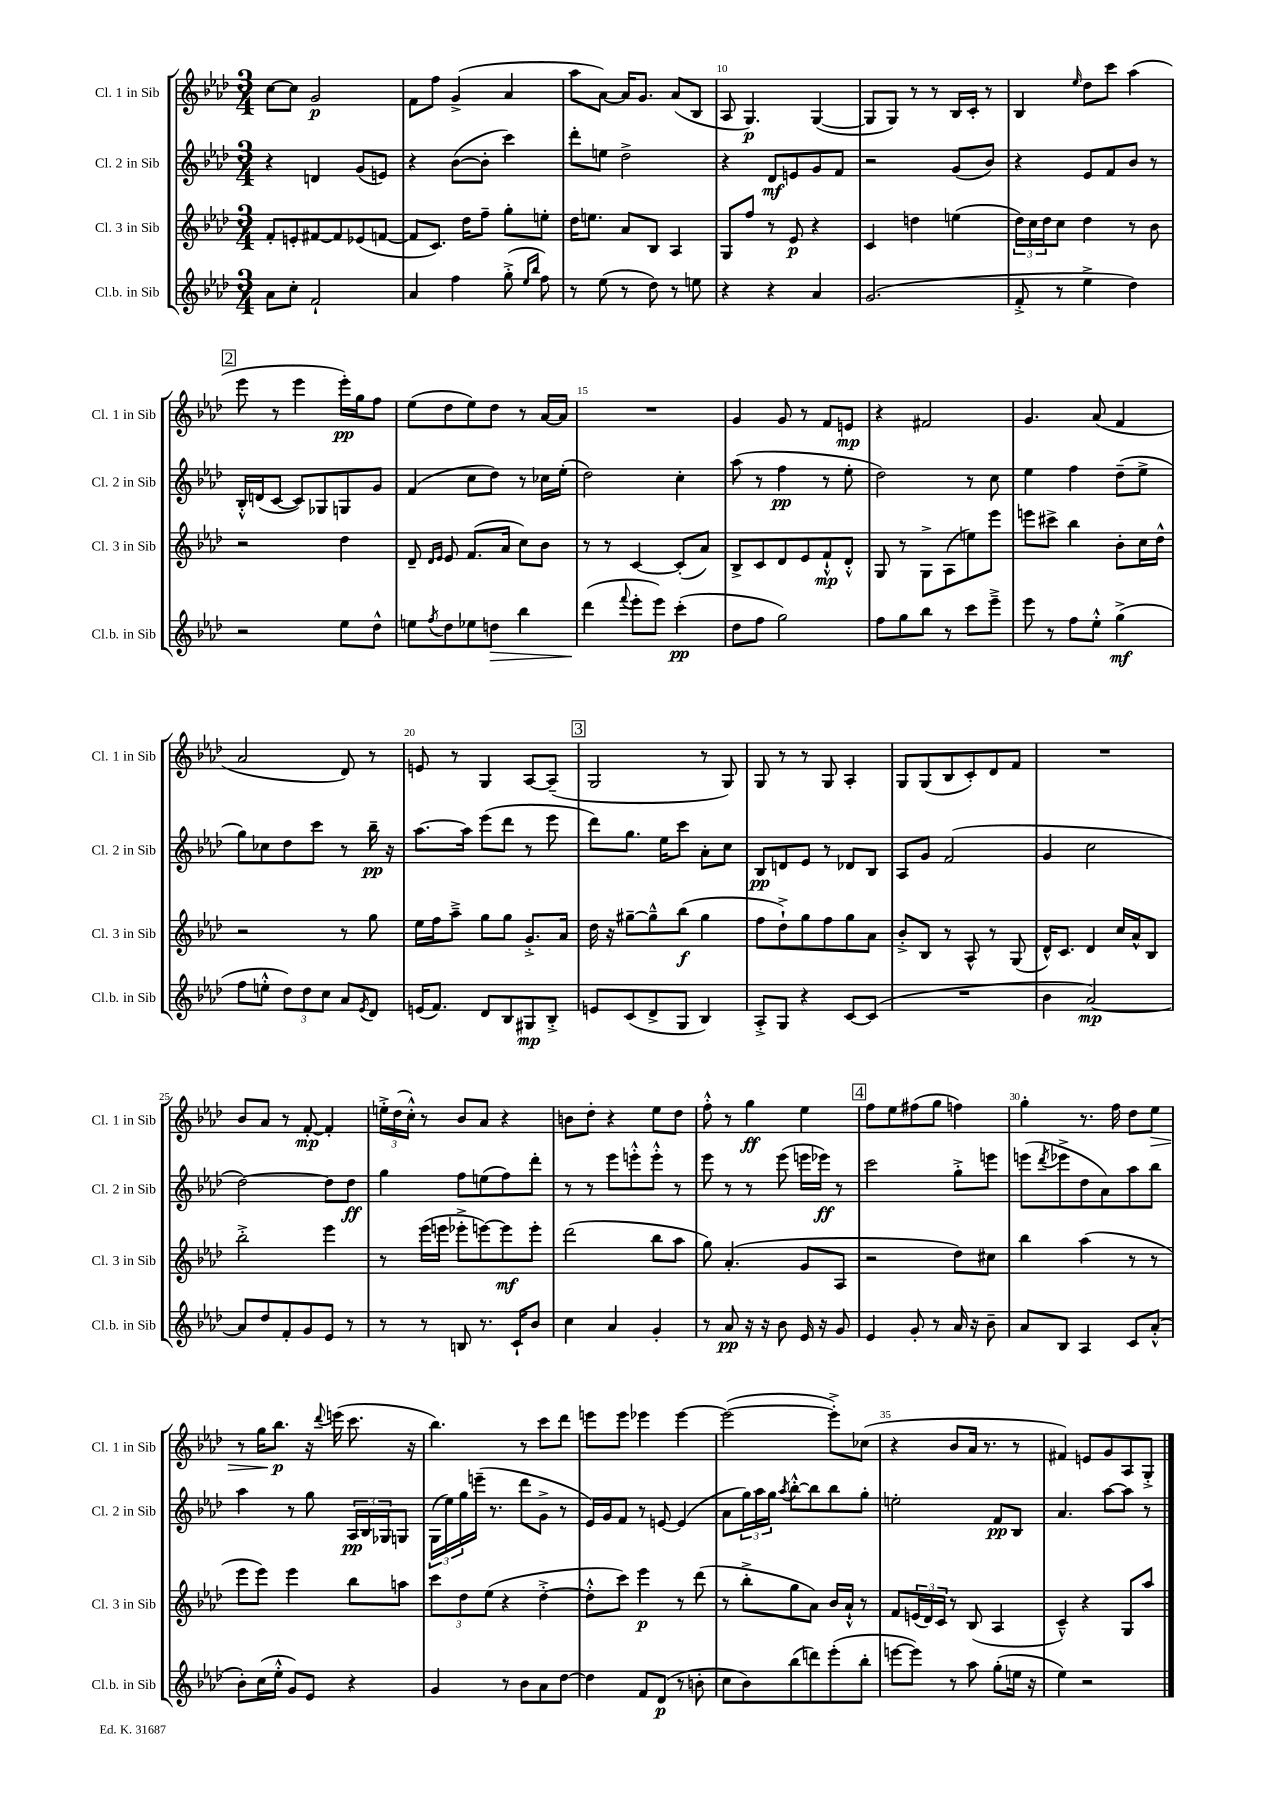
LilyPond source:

<<
\new StaffGroup <<
\new Staff = "s0" \with { instrumentName = "Cl. 1 in Sib" shortInstrumentName = "Cl. 1 in Sib" } {
    \clef treble \key aes \major \numericTimeSignature \time 3/4
    c''8~ c''8 g'2\p |
    f'8 f''8 g'4->( aes'4 |
    aes''8 aes'8~) aes'16 g'8. aes'8( bes8 |
    aes8 g4.\p) g4~( |
    g8 g8) r8 r8 bes16 c'16-. r8 |
    bes4 \grace { ees''16 } des''8 c'''8 aes''4( |
    \mark \markup { \box "2" } ees'''8 r8 ees'''4 ees'''16-.\pp) g''16 f''8 |
    ees''8( des''8 ees''8) des''8 r8 aes'16~ aes'16 |
    R2. |
    g'4 g'8 r8 f'8 e'8\mp |
    r4 fis'2 |
    g'4. aes'8( f'4 |
    aes'2 des'8) r8 |
    e'8 r8 g4 aes8~ aes8--( |
    \mark \markup { \box "3" } g2 r8 g8) |
    g8 r8 r8 g8 aes4-. |
    g8 g8( bes8 c'8-.) des'8 f'8 |
    R2. |
    bes'8 aes'8 r8 f'8~-.\mp f'4-. |
    \tuplet 3/2 { e''16-.-> des''16( c''16-.-^) } r8 bes'8 aes'8 r4 |
    b'8 des''8-. r4 ees''8 des''8 |
    f''8-.-^ r8 g''4\ff ees''4 |
    \mark \markup { \box "4" } f''8 ees''8 fis''8( g''8 f''4) |
    g''4-. r8. f''16 des''8 ees''8\> |
    r8 g''16 bes''8.\p\! r16 \appoggiatura { des'''8 } e'''16( c'''8. r16 |
    bes''4.) r8 c'''8 des'''8 |
    e'''8 e'''8 ees'''4 ees'''4~ |
    ees'''2~( ees'''8-.->) ces''8( |
    r4 bes'8 aes'16 r8. r8 |
    fis'4) e'8 g'8 aes8 g8-.-> \bar "|." |
}
\new Staff = "s1" \with { instrumentName = "Cl. 2 in Sib" shortInstrumentName = "Cl. 2 in Sib" } {
    \clef treble \key aes \major \numericTimeSignature \time 3/4
    r4 d'4 g'8( e'8) |
    r4 bes'8~( bes'8-. c'''4) |
    des'''8-. e''8 des''2-> |
    r4 des'8\mf e'8 g'8 f'8 |
    r2 g'8( bes'8) |
    r4 ees'8 f'8 bes'8 r8 |
    \mark \markup { \box "2" } bes16-.-^ d'16( c'8~ c'8) ges8 g8 g'8 |
    f'4( c''8 des''8) r8 ces''16 ees''16-.( |
    des''2) c''4-. |
    aes''8( r8 f''4\pp r8 ees''8-. |
    des''2) r8 c''8 |
    ees''4 f''4 des''8--( ees''8-> |
    g''8) ces''8 des''8 c'''8 r8 bes''16--\pp r16 |
    aes''8.~ aes''16 ees'''8( des'''8 r8 ees'''8 |
    \mark \markup { \box "3" } des'''8) g''8. ees''16 c'''8 aes'8-. c''8 |
    bes8\pp d'8 ees'8 r8 des'8 bes8 |
    aes8 g'8 f'2( |
    g'4 c''2 |
    des''2~) des''8 des''8\ff |
    g''4 f''8 e''8( f''8) des'''8-. |
    r8 r8 ees'''8 e'''8-.-^ e'''8-.-^ r8 |
    ees'''8 r8 r8 ees'''8( e'''16 ees'''16\ff) r8 |
    \mark \markup { \box "4" } c'''2 g''8-.-> e'''8 |
    e'''8( \acciaccatura { des'''8 } ees'''8-> des''8 aes'8) aes''8 bes''8 |
    aes''4 r8 g''8 \tuplet 3/2 { aes16\pp bes16 ges16 } g8 |
    \tuplet 3/2 { g16( ees''16) g''16 } e'''16--( r8. des'''8 g'8-> r8 |
    ees'16) g'16 f'8 r8 e'8~ e'4( |
    aes'8 \tuplet 3/2 { g''16) aes''16 g''16 } \acciaccatura { aes''8 } bes''8~-.-^ bes''8 bes''8 g''8-. |
    e''2-. f'8\pp bes8 |
    aes'4. aes''8~ aes''8 r8 \bar "|." |
}
\new Staff = "s2" \with { instrumentName = "Cl. 3 in Sib" shortInstrumentName = "Cl. 3 in Sib" } {
    \clef treble \key aes \major \numericTimeSignature \time 3/4
    f'8-. e'8-. fis'8~ fis'8 ees'8( f'8~ |
    f'8 c'8.) des''16 f''8-- g''8-. e''8-. |
    des''16 e''8. aes'8 bes8 aes4 |
    g8 f''8 r8 ees'8\p r4 |
    c'4 d''4 e''4( |
    \tuplet 3/2 { des''16) c''16 des''16 } c''8 des''4 r8 bes'8 |
    \mark \markup { \box "2" } r2 des''4 |
    des'8-- \grace { des'16 ees'16 } ees'8 f'8.( aes'16 c''8) bes'8 |
    r8 r8 c'4~ c'8-.( aes'8) |
    bes8-> c'8 des'8 ees'8 f'8-!-^\mp des'8-.-^ |
    g8 r8 g8-> aes8( e''8) ees'''8 |
    e'''8 cis'''8-> bes''4 bes'8-. c''16 des''16-^ |
    r2 r8 g''8 |
    ees''16 f''16 aes''8---> g''8 g''8 g'8.-.-> aes'16 |
    \mark \markup { \box "3" } des''16 r16 gis''8~-- gis''8---^ bes''8\f( gis''4 |
    f''8 des''8-!->) g''8 f''8 g''8 aes'8 |
    bes'8-.-> bes8 r8 aes8-^ r8 g8( |
    des'16-^) c'8. des'4 c''16 aes'16-^ bes8 |
    bes''2-.-> ees'''4 |
    r8 ees'''16( e'''16 ees'''8-.-> e'''8~) e'''8\mf e'''8-. |
    des'''2( bes''8 aes''8 |
    g''8) aes'4.-.( g'8 aes8 |
    \mark \markup { \box "4" } r2 des''8) cis''8 |
    bes''4 aes''4( r8 r8 |
    ees'''8 ees'''8) ees'''4 bes''8 a''8 |
    \tuplet 3/2 { c'''8 des''8 ees''8( } r4 des''4~-.-> |
    des''8-.-^ c'''8) ees'''4\p r8 des'''8( |
    r8 bes''8-.-> g''8 aes'8) bes'16 aes'16-!-^ r8 |
    f'8 \tuplet 3/2 { e'16( des'16) c'16 } r8 bes8( aes4 |
    c'4---^) r4 g8 aes''8 \bar "|." |
}
\new Staff = "s3" \with { instrumentName = "Cl.b. in Sib" shortInstrumentName = "Cl.b. in Sib" } {
    \clef treble \key aes \major \numericTimeSignature \time 3/4
    aes'8 c''8-. f'2-! |
    aes'4 f''4 g''8-.->( \grace { ees''16 bes''16 } f''8) |
    r8 ees''8( r8 des''8) r8 e''8 |
    r4 r4 aes'4 |
    g'2.( |
    f'8-.-> r8 ees''4-> des''4) |
    \mark \markup { \box "2" } r2 ees''8 des''8-^ |
    e''8 \acciaccatura { f''8 } des''8 ees''8 d''8\> bes''4 |
    des'''4\!( \appoggiatura { f'''8 } ees'''8-. ees'''8) c'''4-.\pp( |
    des''8 f''8 g''2) |
    f''8 g''8 bes''8 r8 c'''8 ees'''8---> |
    ees'''8 r8 f''8 ees''8-.-^ g''4->\mf( |
    f''8 e''8-.-^ \tuplet 3/2 { des''8) des''8 c''8 } aes'8 \acciaccatura { ees'8 } des'8 |
    e'16( f'8.) des'8 bes8 gis8\mp bes8-.-> |
    \mark \markup { \box "3" } e'8 c'8( des'8-> g8 bes4) |
    aes8-.-> g8 r4 c'8~ c'8( |
    R2. |
    bes'4 aes'2~\mp) |
    aes'8 des''8 f'8-. g'8 ees'8 r8 |
    r8 r8 b8 r8. c'16-! bes'8 |
    c''4 aes'4 g'4-. |
    r8 aes'8\pp r16 r16 bes'8 ees'16 r16 g'8 |
    \mark \markup { \box "4" } ees'4 g'8-. r8 aes'16 r16 bes'8-- |
    aes'8 bes8 aes4 c'8 aes'8-.-^( |
    bes'8-.) c''16( ees''16-.-^ g'8) ees'8 r4 |
    g'4 r8 bes'8 aes'8 des''8~ |
    des''4 f'8 des'8\p( r8 b'8-. |
    c''8 bes'8) bes''8( d'''8) ees'''8-.( bes''8-. |
    e'''8~ e'''8) r8 aes''8 g''8-.( e''16 r16 |
    ees''4) r2 \bar "|." |
}
>>
>>
\layout { \context { \Score currentBarNumber = #7 \override BarNumber.break-visibility = ##(#f #t #t) barNumberVisibility = #(every-nth-bar-number-visible 5) } }
